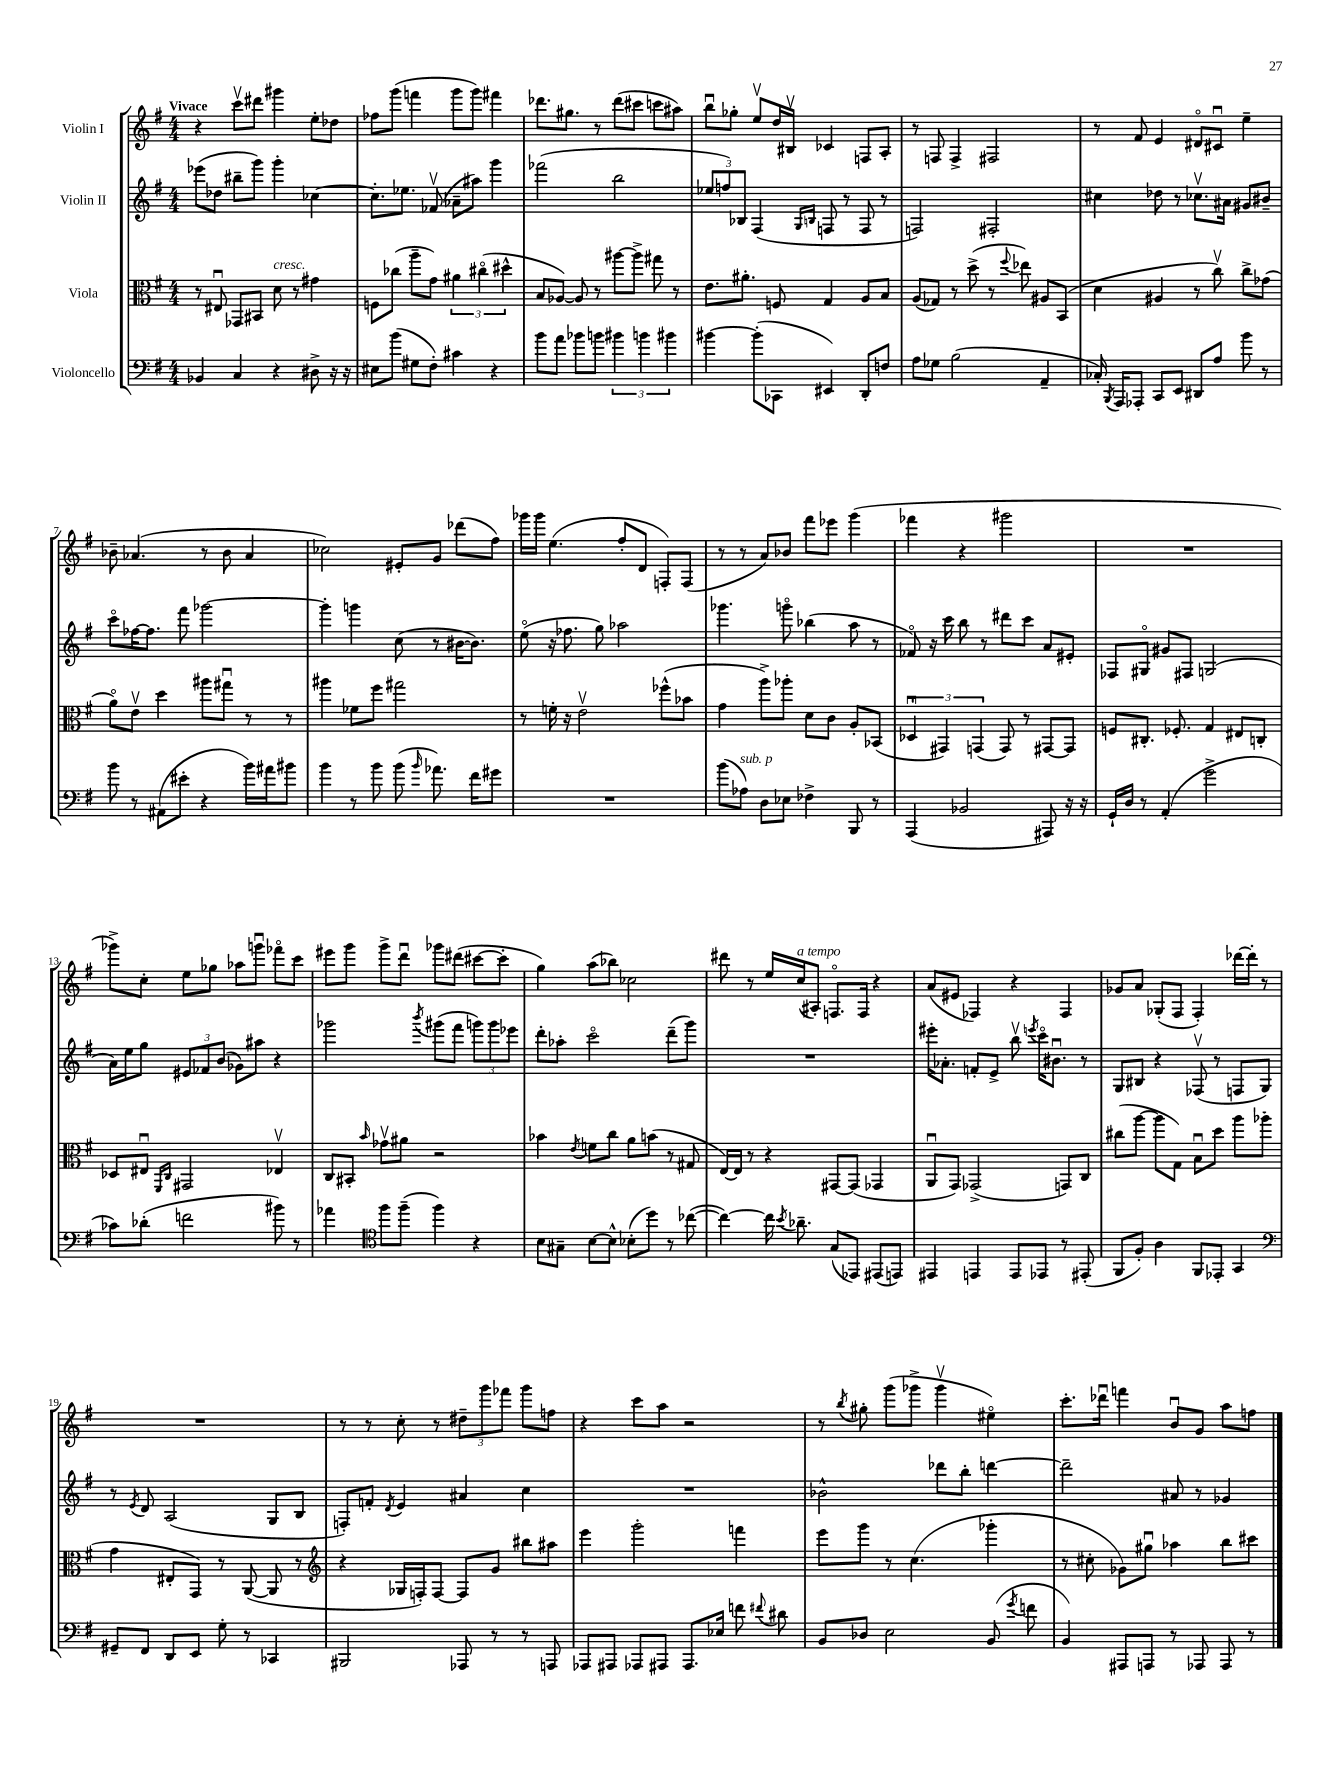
<<
\new StaffGroup <<
\new Staff = "s0" \with { instrumentName = "Violin I" } {
    \clef treble \key g \major \numericTimeSignature \time 4/4 \tempo "Vivace"
    \autoBeamOff r4 c'''8[\upbow dis'''8] gis'''4 e''8[-. des''8] |
    fes''8[ g'''8]( f'''4 g'''8[ g'''8]) fis'''4 |
    des'''8.[ gis''8.] r8 des'''8[( cis'''8] c'''8[ ais''8]) |
    b''8[\downbow ges''8]-. e''8[\upbow d''16 bis16]\upbow ces'4 f8[ a8]-. |
    r8 f8 f4-> fis2 |
    r8 fis'8 e'4 dis'8[\flageolet cis'8]\downbow e''4-- |
    bes'8-- aes'4.( r8 bes'8 aes'4 |
    ces''2) eis'8[-. g'8] des'''8[( fis''8]) |
    ges'''16[ ges'''16] e''4.( fis''8[-. d'8] f8[-.) f8]( |
    r8 r8 a'8[) bes'8] fis'''8[ ees'''8] g'''4( |
    fes'''4 r4 gis'''2 |
    R1 |
    ges'''8[->) c''8]-. e''8[ ges''8] aes''8[ g'''8]\downbow fes'''8[\flageolet c'''8] |
    eis'''8[ g'''8] g'''8[-> d'''8]\downbow ges'''8[ dis'''8]( cis'''8[~ cis'''8]-. |
    g''4) a''8[( bes''8]) ces''2 |
    dis'''8 r8 e''16[ c''16^\markup { \italic "a tempo" }( ais8]-.) f8.[\flageolet f16] r4 |
    a'8[( eis'8] fes4) r4 fes4 |
    ges'8[ a'8] ges8[-.( fis8] fis4-.) des'''16[~ des'''16]-. r8 |
    R1 |
    r8 r8 c''8-. r8 \tuplet 3/2 { dis''8[-- g'''8 fes'''8] } g'''8[ f''8] |
    r4 c'''8[ a''8] r2 |
    r8 \acciaccatura { b''8 } gis''8-. g'''8[( ges'''8]-> ges'''4\upbow eis''4\flageolet) |
    c'''8.[-. des'''16]\downbow f'''4 b'8[\downbow g'8] a''8[ f''8] \bar "|." |
}
\new Staff = "s1" \with { instrumentName = "Violin II" } {
    \clef treble \key g \major \numericTimeSignature \time 4/4
    \autoBeamOff ees'''8[( des''8] bis''8[-- g'''8]) g'''4-. ces''4~ |
    ces''8.[-. ees''8.] fes'8\upbow( aes'8[-- ais''8]) g'''4 |
    fes'''2( b''2 |
    \tuplet 3/2 { ees''8[ f''8) bes8] } fis4( \grace { g16[ b16] } f8 r8 f8 r8 |
    f2) fis2-. |
    cis''4 des''8 r8 ces''8.[\upbow ais'16] gis'8[ bis'8]-- |
    c'''8[\flageolet fes''16~ fes''8.] fis'''8 ges'''2~ |
    ges'''4-. g'''4 c''8( r8 bis'16[~ bis'8.]) |
    e''8\flageolet( r16 fes''8. g''8) aes''2 |
    ges'''4. g'''8\flageolet bes''4( a''8 r8 |
    fes'8\flageolet) r16 c'''16 b''8 r8 dis'''8[ c'''8] a'8[ eis'8]-. |
    fes8[ gis8]\flageolet gis'8[ fis8] g2( |
    a'16[) e''16 g''8] \tuplet 3/2 { eis'8[ fes'8 b'8]( } ges'8[) ais''8] r4 |
    ges'''2 \acciaccatura { b'''8 } gis'''8[( fis'''8] \tuplet 3/2 { g'''8[) g'''8 ees'''8] } |
    d'''8[-. aes''8]-. c'''2\flageolet d'''8[--( g'''8]) |
    R1 |
    eis'''16[-. aes'8.]-. f'8[-. e'8]-> b''8\upbow \acciaccatura { e'''8 } c'''16[\flageolet bis'8.]\downbow r8 |
    g8[ bis8] r4 fes8\upbow( r8 f8[ g8]) |
    r8 \acciaccatura { e'8 } d'8 a2( g8[ b8] |
    f8[-.) f'8]-. \acciaccatura { d'8 } e'4 ais'4 c''4 |
    R1 |
    bes'2-^ des'''8[ b''8]-. d'''4~ |
    d'''2-- ais'8 r8 ges'4 \bar "|." |
}
\new Staff = "s2" \with { instrumentName = "Viola" } {
    \clef alto \key g \major \numericTimeSignature \time 4/4
    \autoBeamOff r8 eis8\downbow ges,8[ bis,8] d'8^\markup { \italic "cresc." } r8 gis'4 |
    f8[ ces''8]( a''8[-- g'8]) \tuplet 3/2 { ais'4 cis''4\flageolet( dis''4-^ } |
    b8[ aes8]~) aes8 r8 ais''8[~ ais''8]-> gis''8 r8 |
    e'8.[ ais'8.]-. f8 g4 a8[ b8] |
    a8[( ges8]) r8 d''8->( r8 \appoggiatura { fis''8 } ees''8) ais8[ b,8]( |
    d'4 ais4 r8 c''8\upbow) c''8[-> ges'8]( |
    a'8[\flageolet) e'8]\upbow d''4 ais''8[ gis''8]\downbow r8 r8 |
    ais''4 fes'8[ fis''8] gis''2 |
    r8 f'16-. r16 e'2\upbow fes''8[-^( bes'8] |
    g'4 a''8[->) aes''8]-. d'8[ c'8] a8[-. bes,8]( |
    \tuplet 3/2 { des4\downbow gis,4) g,4( } g,8) r8 gis,8[~ gis,8] |
    f8[ cis8.]-. fes8.-. g4 eis8[ c8]-. |
    des8[ eis8]\downbow \grace { fis,16[ c16] } gis,2 ees4\upbow |
    c8[ bis,8]-. \grace { b'16 } ges'8[\upbow ais'8] r2 |
    bes'4 \acciaccatura { e'8 } f'8[ c''8] a'8[ b'8]( r8 gis8 |
    e16[~) e16] r8 r4 gis,8[~ gis,8]( ges,4 |
    a,8[\downbow g,8]) ges,2->( g,8[) c8] |
    cis''8[( a''8]~ a''8[ g8]) b8[\downbow d''8] a''8[ aes''8]( |
    g'4 eis8[-. g,8]) r8 a,8~( a,8 r8 |
    \clef treble r4 ges16[ f16-.) f8]~ f8[ g'8] bis''8[ ais''8] |
    e'''4 g'''2-. f'''4 |
    e'''8[ g'''8] r8 c''4.( ges'''4-. |
    r8 cis''8-. ges'8[) gis''8]\downbow aes''4 b''8[ cis'''8] \bar "|." |
}
\new Staff = "s3" \with { instrumentName = "Violoncello" } {
    \clef bass \key g \major \numericTimeSignature \time 4/4
    \autoBeamOff bes,4 c4 r4 dis8-> r16 r16 |
    eis8[ b'8]( gis8[ fis8]-.) cis'4 r4 |
    b'8[ a'8] bes'8[ b'8] \tuplet 3/2 { bis'4 b'4 bis'4 } |
    bis'4~ bis'8[-.( ces,8] eis,4) d,8[-. f8] |
    a8[ ges8] b2( a,4-- |
    ces16-.) \acciaccatura { b,,8 } a,,16[ aes,,8]-. c,8[ e,8] dis,8[ a8] b'8 r8 |
    b'8 r8 ais,8[( eis'8]-. r4 b'16[) ais'16 bis'8] |
    b'4 r8 b'8 b'8( \grace { b'16 } aes'8.) fis'16[ gis'8] |
    R1 |
    b'8[( aes8]^\markup { \italic "sub. p" }) d8[ ees8] fes4-> b,,8 r8 |
    a,,4( bes,2 ais,,8) r16 r16 |
    g,16[-! d16] r8 a,4-.( g'2-> |
    ces'8[) des'8]-.( f'2 bis'8) r8 |
    aes'4 \clef tenor fis''8[ fis''8]--( fis''4) r4 |
    b8[ gis8]-- b8[~ b8]-^ bes8[-.( d''8]) r8 ces''8~( |
    ces''4~) ces''16 \acciaccatura { b'8 } aes'8.-- g8[( ees,8]) eis,8[( e,8]) |
    eis,4 e,4 e,8[ ees,8] r8 eis,8-.( |
    fis,8[ fis8]-.) a4 fis,8[ ees,8]-. g,4 |
    \clef bass gis,8[-- fis,8] d,8[ e,8] g8-. r8 ces,4 |
    bis,,2 aes,,8 r8 r8 a,,8 |
    aes,,8[ ais,,8] aes,,8[ ais,,8] ais,,8.[ ees16] f'8 \appoggiatura { fis'8 } dis'8 |
    b,8[ des8] e2 b,8( \acciaccatura { g'8 } f'8 |
    b,4) ais,,8[ a,,8] r8 aes,,8 aes,,8 r8 \bar "|." |
}
>>
>>
